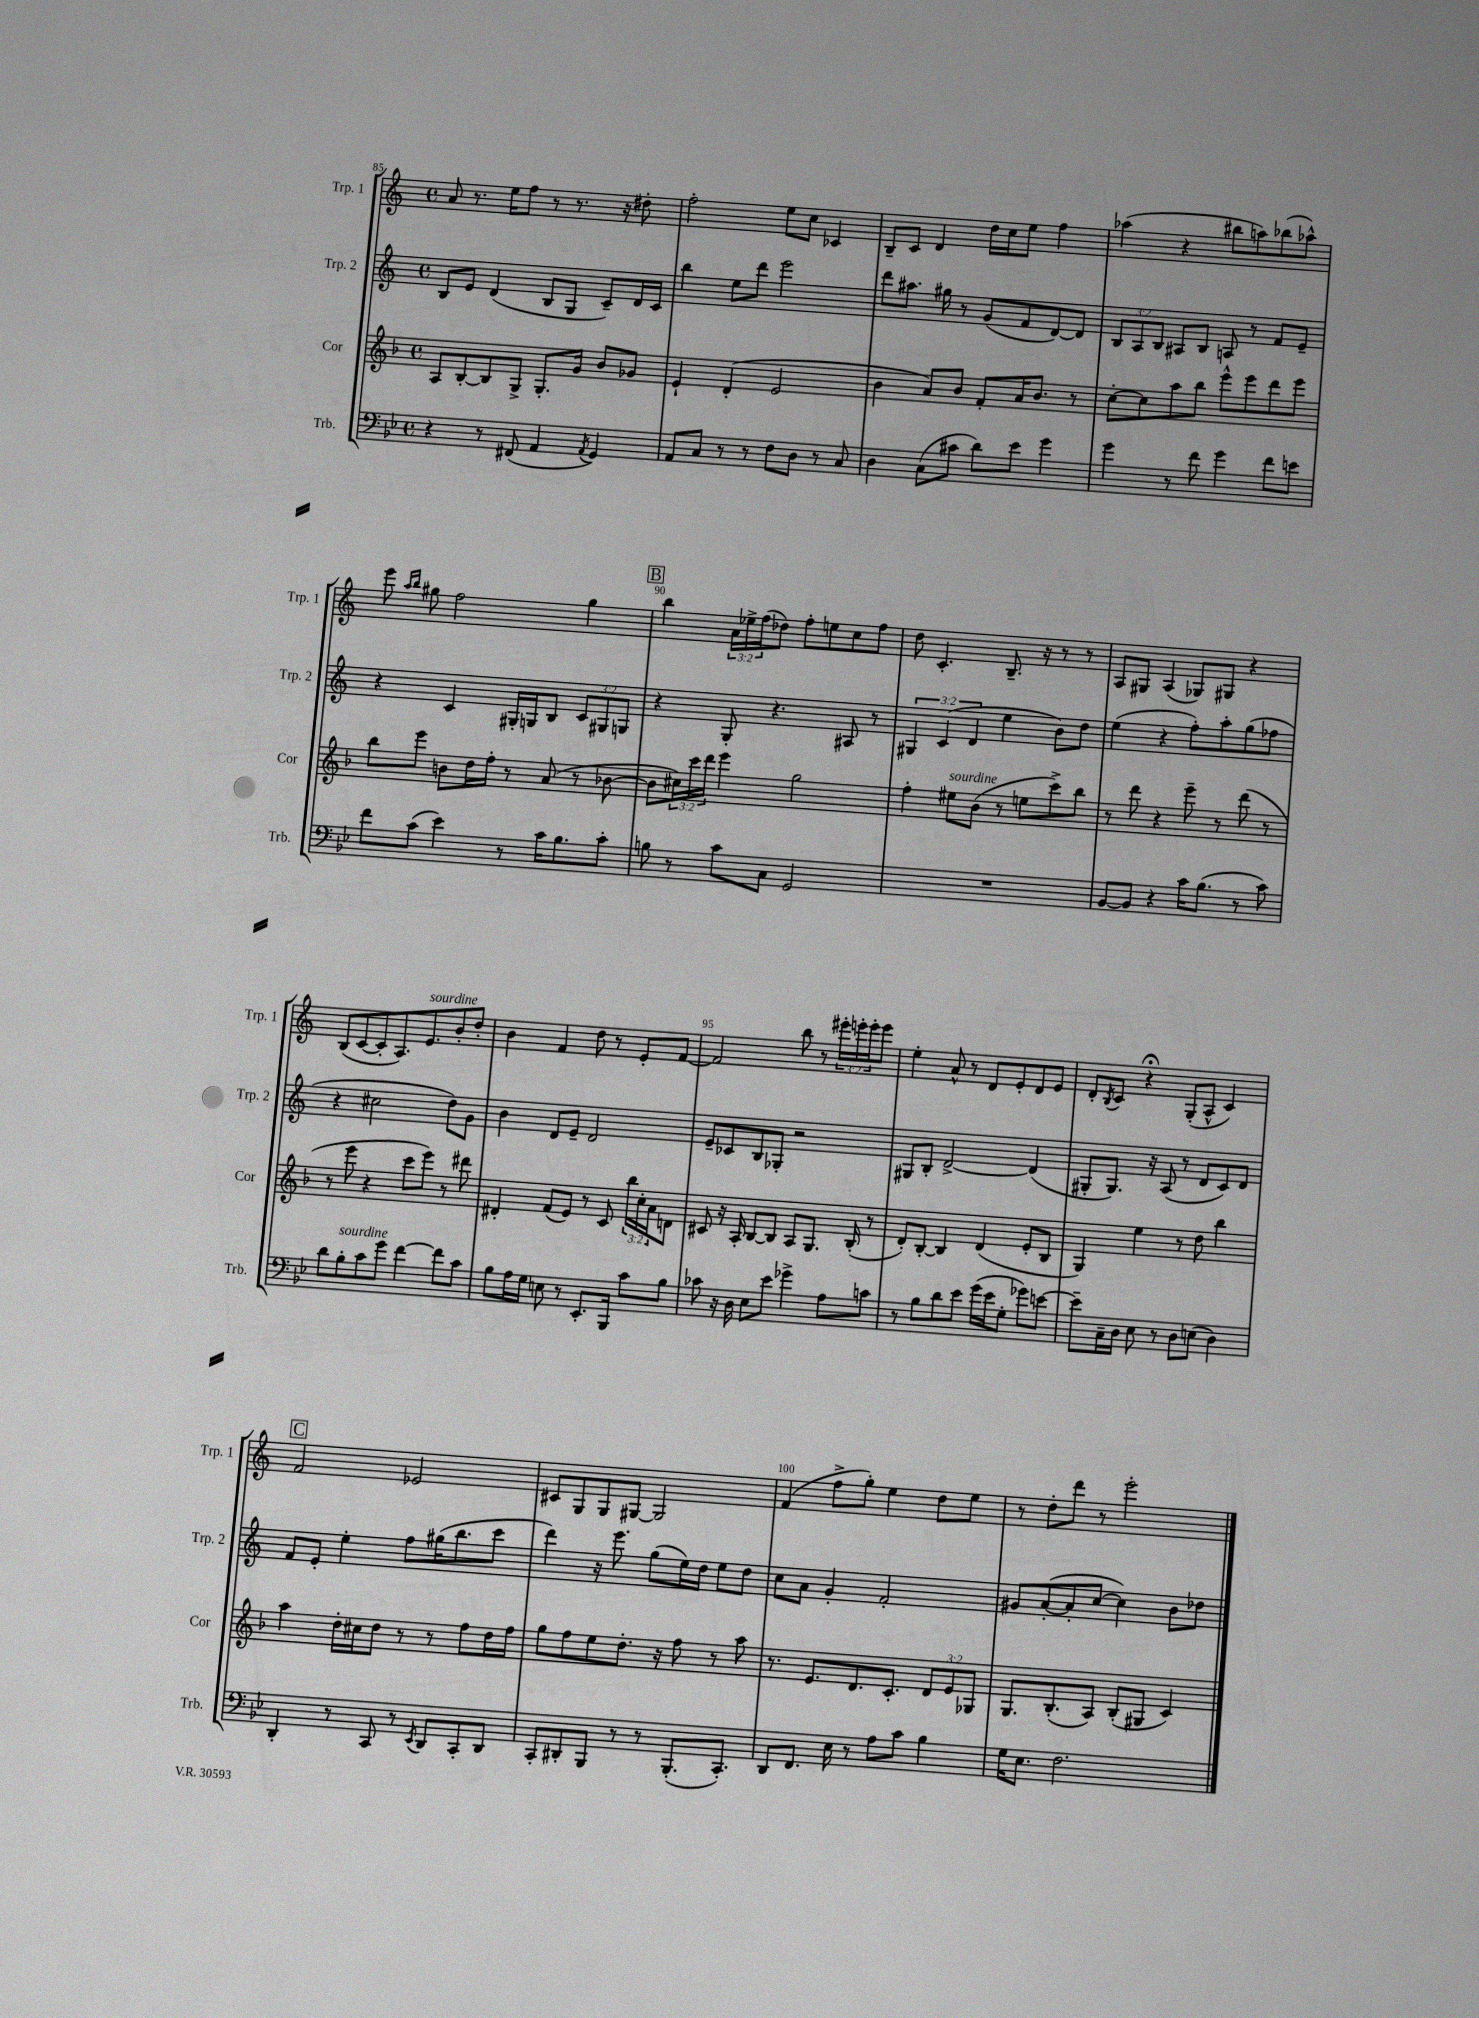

**kern	**kern	**kern	**kern
*part4	*part3	*part2	*part1
*staff4	*staff3	*staff2	*staff1
*I"Trb.	*I"Cor	*I"Trp. 2	*I"Trp. 1
*I'Trb.	*I'Cor	*I'Trp. 2	*I'Trp. 1
*clefF4	*clefG2	*clefG2	*clefG2
*k[b-e-]	*k[b-]	*k[]	*k[]
*M4/4	*M4/4	*M4/4	*M4/4
*met(c)	*met(c)	*met(c)	*met(c)
=85	=85	=85	=85
4r	8A/L	8B/L	8a/
.	[8B-'/	8e/J	8.r
8r	8B-/]	(4d/	.
.	.	.	16ee\KL
(8FF#X/	8G^/J	.	8ff\J
4AA/	8.G'/L	8B/L	8r
.	.	8G/J	8.r
.	16g/Jk	.	.
8qAA/	.	.	.
4GG/)	8b-/L	8c~/L)	.
.	.	.	16r
.	8g-X/J	16d/L	8dd#X'\
.	.	16c/JJ	.
=86	=86	=86	=86
8AA/L	4e`/	4bb\	2ff'\
8C/J	.	.	.
8r	(4d'/	8ee\L	.
8r	.	8ddd\J	.
8F\L	2e/	2eee\	8ee\L
8D\J	.	.	8cc\J
8r	.	.	4c-X/
8C/	.	.	.
=87	=87	=87	=87
4D\	4b-\	8ddd\L	8B~/L
.	.	8.aa#X\J	8c/J
(8C\L	8a/L)	.	4d/
.	.	16gg#X\	.
8c#X\J	8b-/J	8r	.
8d\L)	8f'/L	(8g/L	16dd\LL
.	.	.	16cc\J
8e-\J	16a/K	8f/	8ee\J
.	8.b-/J	.	.
4g\	.	[8d/)	4ff\
.	8r	8d/J]	.
=88	=88	=88	=88
4g\	[8cc'\L	12B/L	(4aa-X\
.	.	12A/	.
.	8cc\]	.	.
.	.	12B/J	.
8r	8aa\	8A#X/L	4r
8f\	8bb-\J	8B/J	.
4g\	8eee^^\L	8An/	8bb#X\L
.	8eee\	8r	8aan\)
8f\L	8ddd\	8f/L	(8bb-X\
8en\J	8eee\J	8e~/J	8aa-X^^\J)
!!LO:LB:g=z
=89	=89	=89	=89
8f\L	8bb-\L	4r	8eee\
.	.	.	16qqaa/LL
.	.	.	16qqbb/JJ
(8c\J	8eee\J	.	8gg#X\
4e-\)	8bn\L	4c/	2ff\
.	16dd\L	.	.
.	16ff'\JJ	.	.
8r	8r	16G#X'/LL	.
.	.	16Gn/J	.
16c\KL	(8a/	8B/J	.
8.B-\	.	.	.
.	8r	12c/L	4gg#\
.	.	12G#X/	.
8c'\J	[8b-X\	.	.
.	.	12Gn/J	.
!!LO:REH:place=s1:t=B
=90	=90	=90	=90
8Bn\	8b-\L]	4r	4bb\
8r	24cc#X\L)	.	.
.	24ccc\	.	.
.	24ddd\JJ	.	.
8c\L	4eee\	8G'/	24a\LL
.	.	.	24ee-X^\
.	.	.	(24ff\J
8C\J	.	4.r	8dd-X\J)
2GG/	2gg\	.	8ff'\L
.	.	.	8een\
.	.	8A#X/	8cc\
.	.	8r	8ff\J
=91	=91	=91	=91
1r	4ff'\	6G#X/	8dd\
.	.	.	4.c'/
.	.	(6c/	.
!	!LO:TX:a:i:t=sourdine	!	!
.	8ee#X\L	.	.
.	.	6d/	.
.	(8b-\J	.	.
.	8r	4ee\	8.B~/
.	8een\L	.	.
.	.	.	16r
.	8ccc^\)	8b\L)	8r
.	8bb-\J	8dd\J	8r
=92	=92	=92	=92
[8BB-/L	8r	(4ee\	8A/L
8BB-/J]	8ddd\	.	8G#X/J
4r	4r	4r	(4A/
16c\KL	8eee~\	8ff'\L)	8G-X/L)
(8.B-\J	.	.	.
.	8r	8aa'\	8G#X/J
8r	(8ddd\	(8gg\	4r
8c\)	8r	8ff-X\J	.
!!LO:LB:g=z
=93	=93	=93	=93
8d\L	8r	4r	(8B/L
!LO:TX:a:i:t=sourdine	!	!	!
8B-'\	8eee\	.	[8c/
8c\	4r	2cc#X\	8c'/]
8g\J	.	.	8.A/)
[4f\	8ccc\L	.	.
!	!	!	!LO:TX:a:i:t=sourdine
.	.	.	8.e/
.	8eee\J)	.	.
8f\L]	8r	8dd\L)	8b'/
8c\J	8ddd#X\	8g\J	8dd'/J
=94	=94	=94	=94
8B-\L	4d#X'/	4b\	4b\
16A\L	.	.	.
16G\JJ	.	.	.
8En\	(8f/L	8d/L	4f/
8r	8e/J)	8e~/J	.
8.EE-'/L	8r	2d/	8dd\
.	8c/	.	8r
16BBB-/Jk	.	.	.
8c\L	24bb-\LL	.	8e'/L
.	24cc'\	.	.
.	24a\J	.	.
8B-\J	8dn\J	.	[8f/J
=95	=95	=95	=95
8c-X\	8c#X/	8e~/L	2f/]
16r	16r	8c-X/	.
16D\	16A'/	.	.
8E-\L	[8B-/L	8B/	.
8e-\J	8B-/J]	8G-X'/J	.
4g-X^\	8A/L	2r	8bb\
.	8.G/J	.	8r
8A\L	.	.	24eee#X'\LL
.	.	.	24eeen'\
.	(16B-'/	.	.
.	.	.	24eee'\J
8cn\J	8r	.	8eee\J
=96	=96	=96	=96
8r	8d'/L)	8G#X/L	4ee'\
8B-\L	[8B-'/J	8B'/J	.
8d\	4B-/]	[2d^/	8a^^/
8e-\J	.	.	8r
(16g\LL	(4d/	.	8d/L
16e-\J	.	.	.
8G'\J	.	.	8e'/
8g-X\L)	8e'/L	(4d/]	8d/
[8en\J	8B-/J	.	8e/J
=97	=97	=97	=97
8e~\L]	4G/)	8G#X'/L	8d'/L
.	.	.	8qB/
16C~\L	.	8.G#/J)	8c/J
16D\JJ	.	.	.
8E-\	4ee\	.	4r;<
.	.	16r	.
8r	.	(8A/	.
8D\L	8r	8r	(8G'/L
(8En\J	8dd\	8d/L	8A^^/J
4D\)	4bb-\	8c/)	4c/)
.	.	8d/J	.
!!LO:LB:g=z
!!LO:REH:place=s1:t=C
=98	=98	=98	=98
4DD'/	4aa\	8f/L	2f/
.	.	8e'/J	.
8r	16dd'\LL	4ee'\	.
.	16cc#X\J	.	.
8CC/	8dd\J	.	.
8r	8r	8ff\L	2e-X/
8qEE-/	.	.	.
8DD/L	8r	(16gg#X\K	.
.	.	8.bb\	.
8CC'/	8ff\L	.	.
8DD/J	16dd\L	8ccc\J	.
.	16ff\JJ	.	.
=99	=99	=99	=99
8CC'/L	8gg\L	4ddd\)	8c#X/L
8DD#X'/	8ff\	.	8G/
8BBB-/J	8ee\	16r	8G/
.	.	8.eee\	.
8r	8.dd'\J	.	[8G#X/J
8r	.	(8gg\L	2G#/]
.	16r	.	.
(8.BBB-'/L	8ff\	16ee\L)	.
.	.	16dd\JJ	.
.	8r	8ee\L	.
8.CC'/J)	.	.	.
.	8aa\	8dd\J	.
=100	=100	=100	=100
8DD/L	8.r	8cc\L	(4f/
8.FF/J	.	8a\J	.
.	8.e/L	.	.
.	.	4g'/	8ff^\L
16E-\	.	.	.
8r	8.d/	.	8gg'\J)
8A\L	.	2f'/	4ee\
.	8.c'/J	.	.
8c\J	.	.	.
4B-\	12d/L	.	8dd\L
.	12e/	.	.
.	.	.	8ee\J
.	12G-X/J	.	.
=101	=101	=101	=101
16G\KL	8.G/L	8g#X/L	8r
8.E-\J	.	.	.
.	.	([8a'/	8dd'\L
.	(8.B-'/	.	.
2.F\	.	8a'/]	8ddd\J
.	8A/J)	[8cc/J	8r
.	(8B-'/L	4cc\])	2eee'\
.	8G#X/J	.	.
.	4c/)	8b\L	.
.	.	8dd-X\J	.
==	==	==	==
*-	*-	*-	*-
